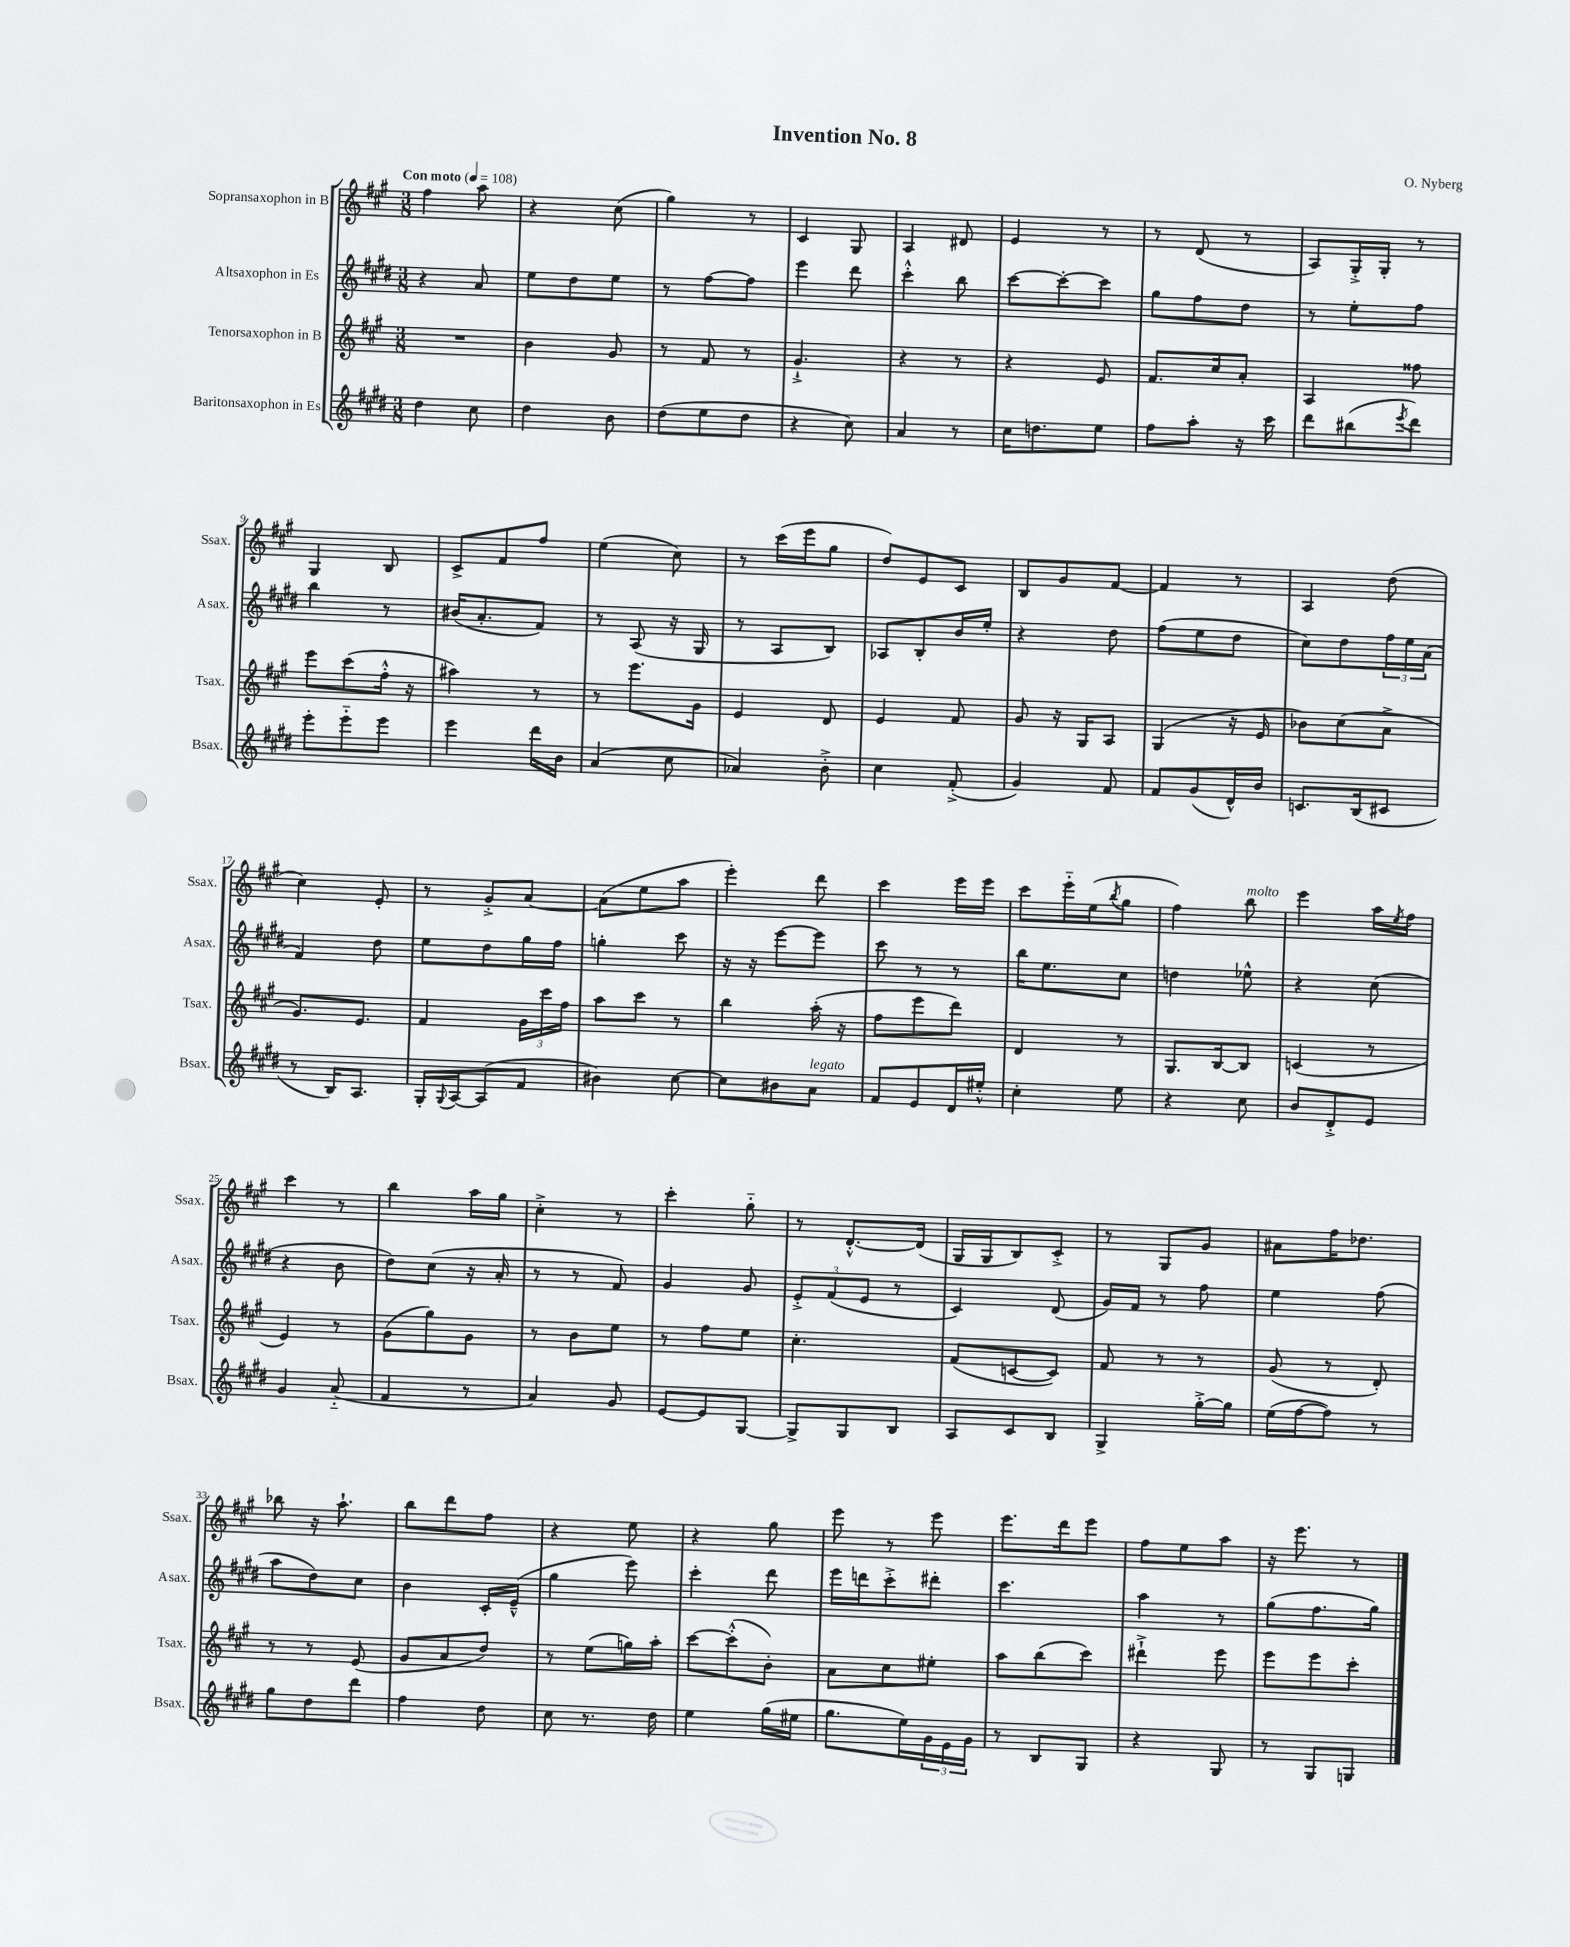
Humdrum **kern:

**kern	**kern	**kern	**kern
*staff4	*staff3	*staff2	*staff1
*clefG2	*clefG2	*clefG2	*clefG2
*k[f#c#g#d#]	*k[f#c#g#]	*k[f#c#g#d#]	*k[f#c#g#]
*M3/8	*M3/8	*M3/8	*M3/8
*MM108	*MM108	*MM108	*MM108
4dd#	4.r	4r	4ff#
8cc#	.	8a	8aa
=	=	=	=
4dd#	4b	8ee	4r
.	.	8dd#	.
8b	8g#	8ee	(8cc#
=	=	=	=
(8dd#	8r	8r	4gg#)
8ee	8f#	[8ff#	.
8dd#	8r	8ff#]	8r
=	=	=	=
4r	4.g#`^	4eee	4c#
8cc#)	.	8ddd#	8G#
=	=	=	=
4a	4r	4ccc#'^^	4A
8r	8r	8bb	8d#
=	=	=	=
16cc#	4r	[8ccc#	4e
8.dd	.	.	.
.	.	8ccc#'_	.
8ee	8e	8ccc#]	8r
=	=	=	=
8ff#	8.f#	8gg#	8r
8aa'	.	8ff#	(8d
.	16cc#	.	.
16r	8a'	8dd#	8r
16ccc#	.	.	.
=	=	=	=
8ddd#	4A	8r	8A)
(8bb#	.	8ee'	16G#'^
.	.	.	16G#'
8qeee	.	.	.
8ddd#)	8ff##	8ff#	8r
=	=	=	=
8eee'	8eee	4bb	4G#
8eee'~	(8ccc#	.	.
8eee	16ff#'^^	8r	8B
.	16r	.	.
=	=	=	=
4eee	4aa#)	(16b#	8c#^
.	.	8.a'	.
.	.	.	8f#
16ddd#	8r	8f#)	8ff#
16b	.	.	.
=	=	=	=
(4a	8r	8r	(4ee
.	8.eee	(8A	.
8cc#	.	16r	8cc#)
.	16g#	16G#	.
=	=	=	=
4a-)	4e	8r	8r
.	.	8A	(16ccc#
.	.	.	16eee
8b'^	8d	8B)	8gg#
=	=	=	=
4cc#	4e	8A-	8dd)
.	.	8B'	8e
(8f#'^	8f#	16b	8c#
.	.	16ee'	.
=	=	=	=
4g#)	8g#	4r	8B
.	16r	.	8g#
.	16G#	.	.
8f#	8A	8dd#	[8f#
=	=	=	=
8f#	(4G#	(8ff#	4f#]
(8g#	.	8ee	.
16d#^^)	16r	8dd#	8r
16b	16e	.	.
=	=	=	=
8.c	8b-)	8cc#)	4A
.	(8cc#	8dd#	.
(16B	.	.	.
8c#	8a^	24ff#	(8dd
.	.	24ee	.
.	.	(24a	.
=	=	=	=
8r	8.g#)	4f#)	4cc#)
16B)	.	.	.
8.A	8.e	.	.
.	.	8dd#	8e'
=	=	=	=
16G#'	4f#	8ee	8r
8qqG#	.	.	.
[16A	.	.	.
(8A]	.	8dd#	8g#'^
8f#	24g#	16gg#	[8a
.	24ccc#	.	.
.	.	16ff#	.
.	24ff#	.	.
=	=	=	=
4b#)	8aa	4gg'	(8a]
.	8ccc#	.	8ee
[8cc#	8r	8ccc#	8aa
=	=	=	=
8cc#]	4bb	16r	4eee')
.	.	16r	.
8b#	.	[8eee	.
8a	(16aa'	8eee]	8ddd
.	16r	.	.
=	=	=	=
8f#	8ff#	8ccc#	4ccc#
8e	8eee	8r	.
16d#	8ddd)	8r	16eee
16ee#'^^	.	.	16eee
=	=	=	=
4cc#'	4d	16bb	8ccc#
.	.	8.ee	.
.	.	.	16eee'~
.	.	.	(16ee
.	.	.	8qbb
8ee	8r	8cc#	8gg#
=	=	=	=
4r	8.G#	4dd	4ff#)
.	[16B	.	.
8cc#	8B]	8ee-^^	8bb
=	=	=	=
8b	(4c	4r	4eee
8d#'^	.	.	.
8e	8r	(8cc#	16aa
.	.	.	8qee
.	.	.	16ff#
=	=	=	=
4g#	4e)	4r	4ccc#
(8a'~	8r	8b	8r
=	=	=	=
4f#	(8g#	8dd#)	4bb
.	8gg#)	(8cc#	.
8r	8g#	16r	16aa
.	.	16a'	16gg#
=	=	=	=
4a)	8r	8r	4cc#'^
.	8b	8r	.
8g#	8ee	8f#)	8r
=	=	=	=
[8e	8r	4g#	4ccc#'
8e]	8ff#	.	.
[8G#	8ee	8g#	8gg#'~
=	=	=	=
8G#^]	4.cc#'	12e'^	8r
.	.	(12f#	.
8G#	.	.	[8.d'^^
.	.	12e	.
8B	.	8r	.
.	.	.	(16d]
=	=	=	=
8A	(8f#	4c#)	16G#
.	.	.	16G#
8c#	[8c	.	8B)
8B	8c])	(8d#	8c#'^
=	=	=	=
4G#^	8f#	16g#)	8r
.	.	16f#	.
.	8r	8r	8G#
[16gg#'^	8r	8ff#	8g#
16gg#]	.	.	.
=	=	=	=
(16ee	(8g#	4ee	8a#
[16ff#	.	.	.
8ff#])	8r	.	16ff#
.	.	.	8.dd-
8r	8d')	(8ff#	.
=	=	=	=
8gg#	8r	8aa	8bb-
8dd#	8r	8dd#)	16r
.	.	.	8.aa`
8ddd#	(8e	8cc#	.
=	=	=	=
4ff#	8g#	4b	8bb
.	8a	.	8ddd
8dd#	8dd)	16c#'	8ff#
.	.	(16e~^^	.
=	=	=	=
8cc#	8r	4gg#	4r
8.r	(8ee	.	.
.	16gg)	8eee)	8ee
16dd#	16aa'	.	.
=	=	=	=
4ee	[8ccc#	4ccc#'	4r
.	(8ccc#'^^]	.	.
(16gg#	8b')	8ddd#	8gg#
16ee#	.	.	.
=	=	=	=
8.gg#	8a	16eee	8eee
.	.	16ddd	.
.	8cc#	8ccc#'^	8r
16ee)	.	.	.
24g#	8ee#'	8ddd#'	8eee
24e	.	.	.
24g#	.	.	.
=	=	=	=
8r	8aa	4.ccc#	8.eee
8B	(8bb	.	.
.	.	.	16ddd
8G#	8ccc#)	.	8eee
=	=	=	=
4r	4ddd#`^	4aa	8ff#
.	.	.	8ee
8G#	8eee	8r	8aa
=	=	=	=
8r	8eee	(8gg#	16r
.	.	.	8.eee
8G#	8eee	8.ff#	.
8G	8ccc#'	.	8r
.	.	16gg#)	.
==	==	==	==
*-	*-	*-	*-
